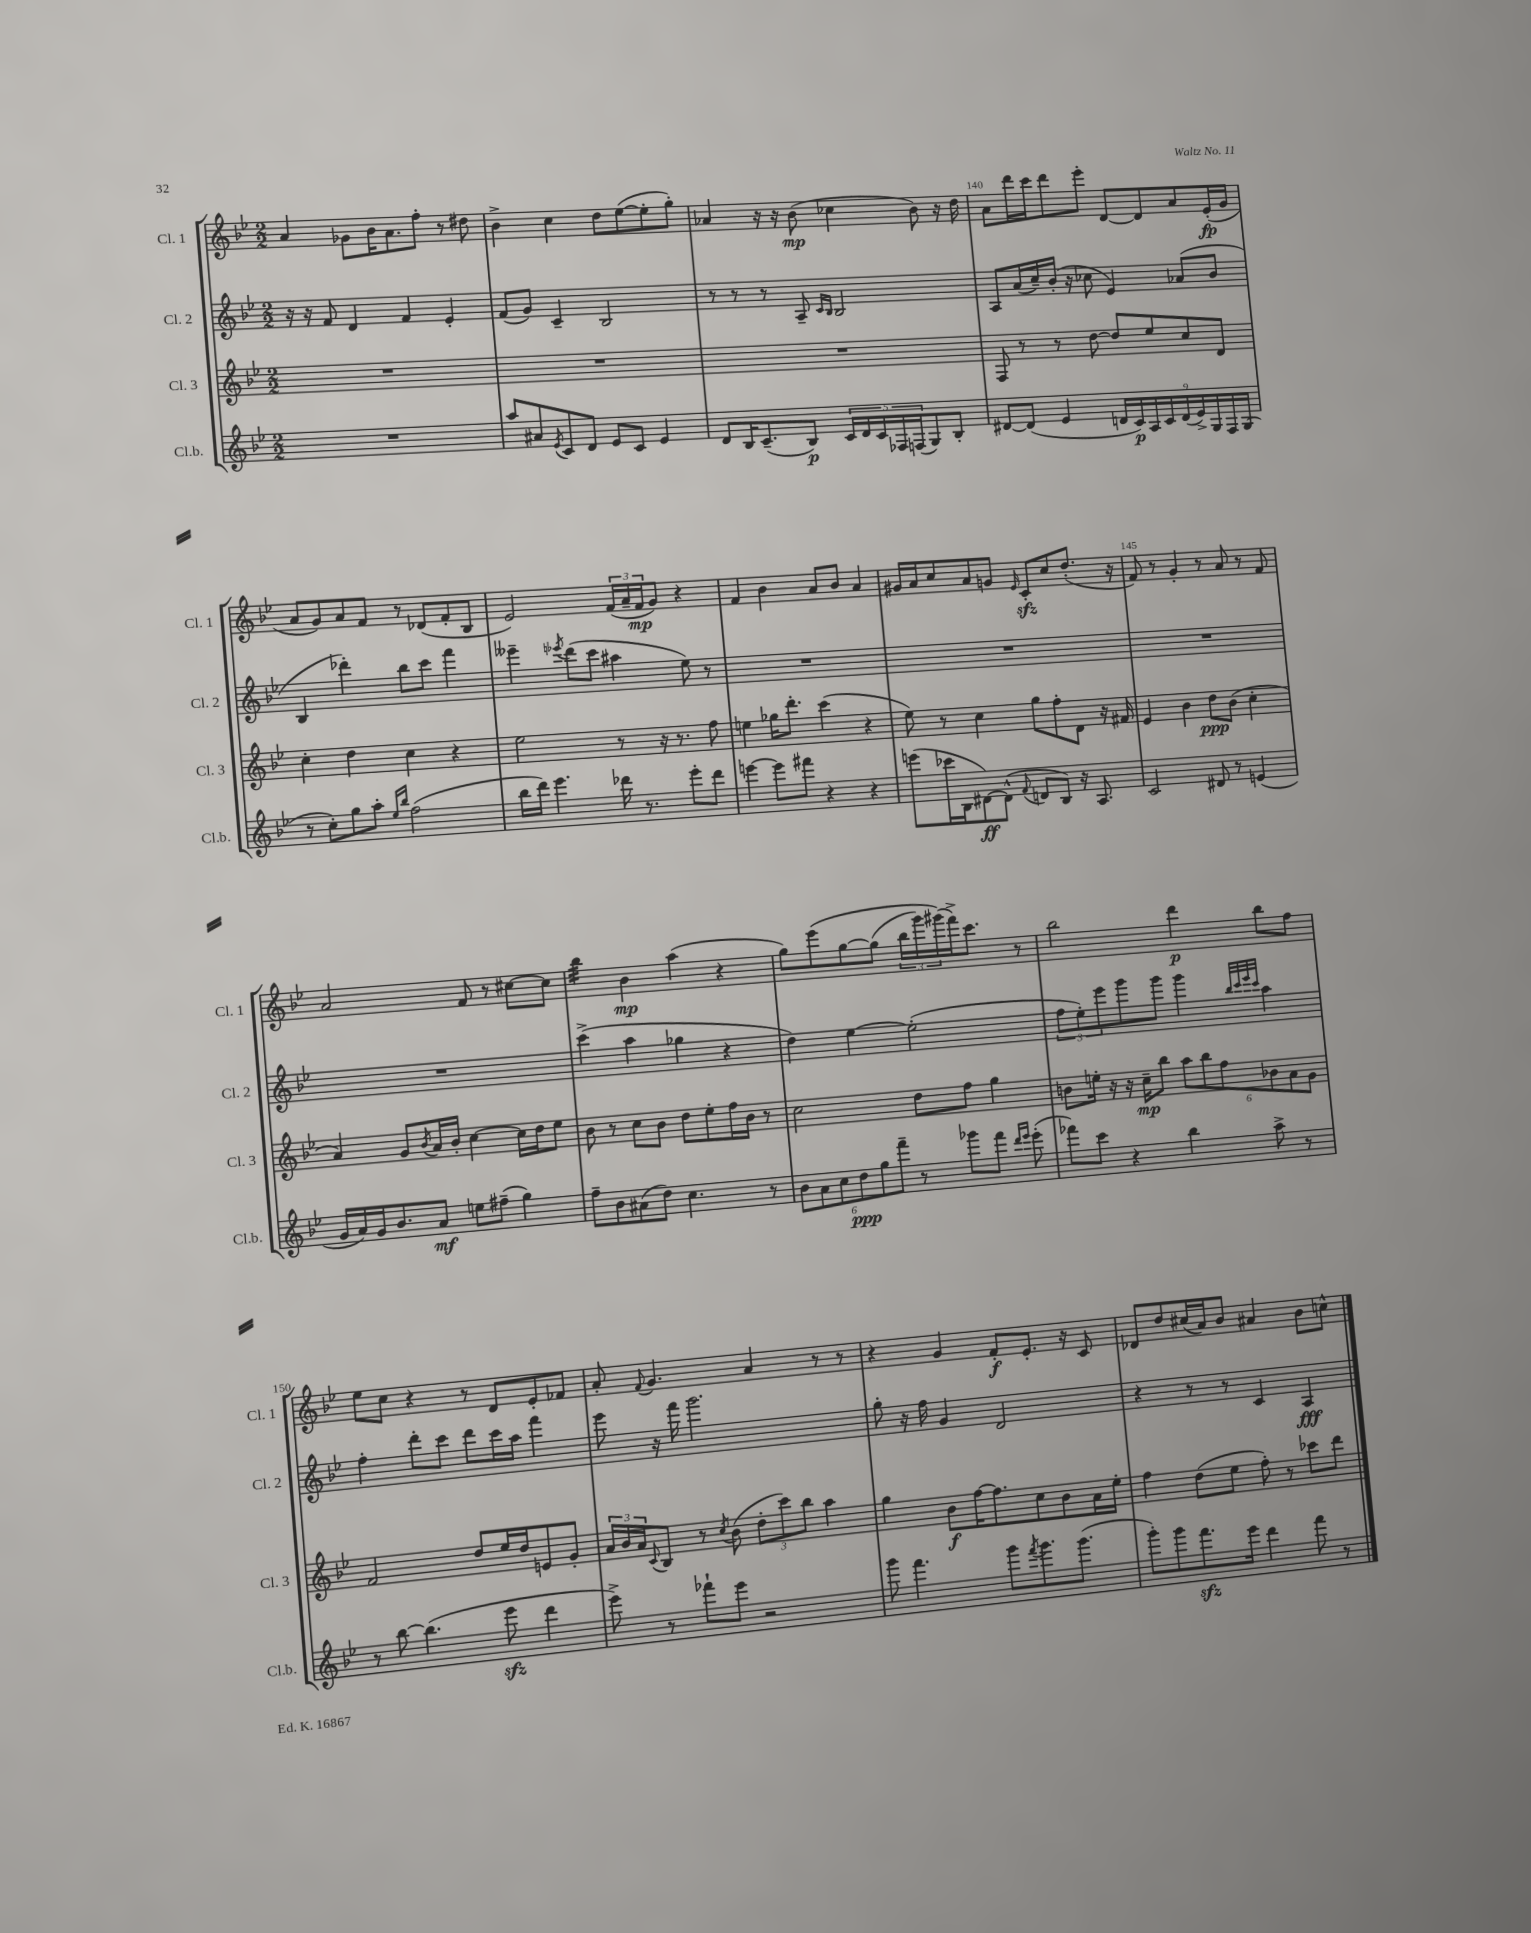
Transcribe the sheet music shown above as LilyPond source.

<<
\new StaffGroup <<
\new Staff = "s0" \with { instrumentName = "Cl. 1" shortInstrumentName = "Cl. 1" } {
    \clef treble \key bes \major \numericTimeSignature \time 2/2
    a'4 ges'8 bes'16 a'8. f''8-. r8 dis''8 |
    bes'4-> c''4 d''8 ees''8~( ees''8-. g''8-.) |
    aes'4 r16 r16 bes'8\mp( ces''4 bes'8) r16 d''16 |
    a'8 d'''16 c'''16 d'''8 ees'''8-. d'8~ d'8 a'8 ees'16-.\fp( g'16 |
    a'8 g'8) a'8 f'8 r8 des'8( f'8-. bes8 |
    ees'2) \tuplet 3/2 { f'16( a'16-- f'16\mp } g'8) r4 |
    f'4 bes'4 a'8 bes'8 a'4 |
    gis'16 a'16 c''8 a'8 g'8 \grace { ees'16 } c'8-.\sfz c''8 d''8.-.( r16 |
    f'8) r8 g'4-. r8 a'8 r8 f'8 |
    a'2 f'8 r8 cis''8~ cis''8 |
    bes''4:32 bes'4\mp a''4( r4 |
    g''8) ees'''8\( g''8~ g''8( \tuplet 3/2 { bes''16 g'''16) gis'''16(\) } f'''16->) c'''8. r8 |
    bes''2 d'''4\p bes''8 f''8 |
    ees''8 c''8 r4 r8 d'8 ees'8-. fes'8 |
    a'8-. \appoggiatura { f'8 } g'4. a'4 r8 r8 |
    r4 g'4 f'8-.\f ees'8.-. r16 c'8 |
    des'8 d''8 cis''16( a'16) bes'8 ais'4 bes'8 c''8-^ \bar "|." |
}
\new Staff = "s1" \with { instrumentName = "Cl. 2" shortInstrumentName = "Cl. 2" } {
    \clef treble \key bes \major \numericTimeSignature \time 2/2
    r16 r16 f'8 d'4 f'4 ees'4-. |
    f'8( g'8) c'4-- bes2 |
    r8 r8 r8 a8-- \grace { c'16 bes16 } bes2 |
    a8 a'16( c''16--) bes'16-.( r16 ces''8 ees'4) aes'8( bes'8 |
    bes4 des'''4-.) bes''8 c'''8 f'''4 |
    eeses'''4-- \acciaccatura { ees'''8 } d'''8( c'''8 ais''4 ees''8) r8 |
    R1 |
    R1 |
    R1 |
    R1 |
    c'''4->( a''4 ges''4 r4 |
    d''4) ees''4~ ees''2-.( |
    \tuplet 3/2 { f''8 ees''8-.) ees'''8 } g'''8 g'''8 g'''4 \grace { bes''32 c'''32 ees'''32 c'''32 } a''4 |
    f''4-. d'''8-. c'''8 d'''8 c'''16 a''16 f'''4 |
    ees'''8 r16 f'''16 g'''2. |
    g''8-. r16 f''16 g'4 d'2 |
    r4 r8 r8 c'4 a4\fff \bar "|." |
}
\new Staff = "s2" \with { instrumentName = "Cl. 3" shortInstrumentName = "Cl. 3" } {
    \clef treble \key bes \major \numericTimeSignature \time 2/2
    R1 |
    R1 |
    R1 |
    f8 r8 r8 d''8~ d''8 ees''8 c''8 d'8 |
    c''4-. d''4 c''4 r4 |
    ees''2 r8 r16 r8. f''8 |
    e''4 ges''16 d'''8.-. c'''4( r4 |
    ees''8) r8 c''4 g''8 f''8-. d'8 r16 fis'16 |
    ees'4 bes'4 d''8\ppp bes'8( c''4-. |
    a'4) g'8 \acciaccatura { bes'8 } a'16 bes'16-. c''4~ c''16 d''16 ees''8 |
    bes'8 r8 c''8 bes'8 d''8 ees''8-. f''16 bes'16 r8 |
    c''2 d''8 f''8 g''4 |
    b'8 e''16-. r16 r16 c''16--\mp bes''8 \tuplet 6/4 { a''8 bes''8 f''8 bes'8 a'8 g'8 } |
    f'2 d''8 ees''16 d''16 e'8 g'8-. |
    \tuplet 3/2 { a'16 bes'16 a'16 } \appoggiatura { c'8 } bes8 r8 \acciaccatura { c''8 } bes'8( \tuplet 3/2 { d''8-. c'''8) bes''8 } a''4 |
    g''4 bes'8\f f''16~ f''8. c''8 bes'8 a'16 ees''16-. |
    f''4 d''8( ees''8 f''8-.) r8 ces'''8 d'''8 \bar "|." |
}
\new Staff = "s3" \with { instrumentName = "Cl.b." shortInstrumentName = "Cl.b." } {
    \clef treble \key bes \major \numericTimeSignature \time 2/2
    R1 |
    a''8 ais'8 \acciaccatura { ees'8 } c'8 d'8 ees'8 c'8 ees'4 |
    d'8 bes16 c'8.--( bes8\p) \tuplet 5/4 { c'16 d'16 c'16 fes16 f16( } g8) bes8-. |
    dis'8~ dis'8( ees'4 \tuplet 9/8 { d'16 c'16\p) a16 c'16 d'16( ees'16->) g16 f16 g16( } |
    r8 c''8-.) g''8 a''8-. \grace { ees''16 bes''16 } f''2( |
    bes''16 d'''16) ees'''4. des'''16 r8. ees'''8-. des'''8 |
    e'''4~ e'''8 fis'''8 r4 r4 |
    e'''8( ces'''16 bes16 dis'8~\ff) dis'8-^( \appoggiatura { f'8 } d'8 bes8) r16 a8. |
    c'2 dis'8 r8 e'4( |
    g'16 a'16) g'16 bes'8. a'8\mf e''8 fis''8--( g''4) |
    f''8-- bes'8 ais'8( d''8) c''4. r8 |
    \tuplet 6/4 { bes'8 a'8 c''8 d''8\ppp g''8 f'''8-- } r8 ges'''8 f'''8 \grace { d'''16 ees'''16 } ees'''8-.( |
    fes'''8) c'''8 r4 bes''4 a''8-> r8 |
    r8 bes''8~ bes''4.( ees'''8\sfz d'''4 |
    ees'''8->) r8 fes'''8-! ees'''8 r2 |
    g'''8 f'''4. g'''8 \acciaccatura { f'''8 } g'''8. g'''8.( |
    g'''8-.) g'''8 f'''8.\sfz ees'''16 d'''4 f'''8 r8 \bar "|." |
}
>>
>>
\layout { \context { \Score currentBarNumber = #137 \override BarNumber.break-visibility = ##(#f #t #t) barNumberVisibility = #(every-nth-bar-number-visible 5) } }
